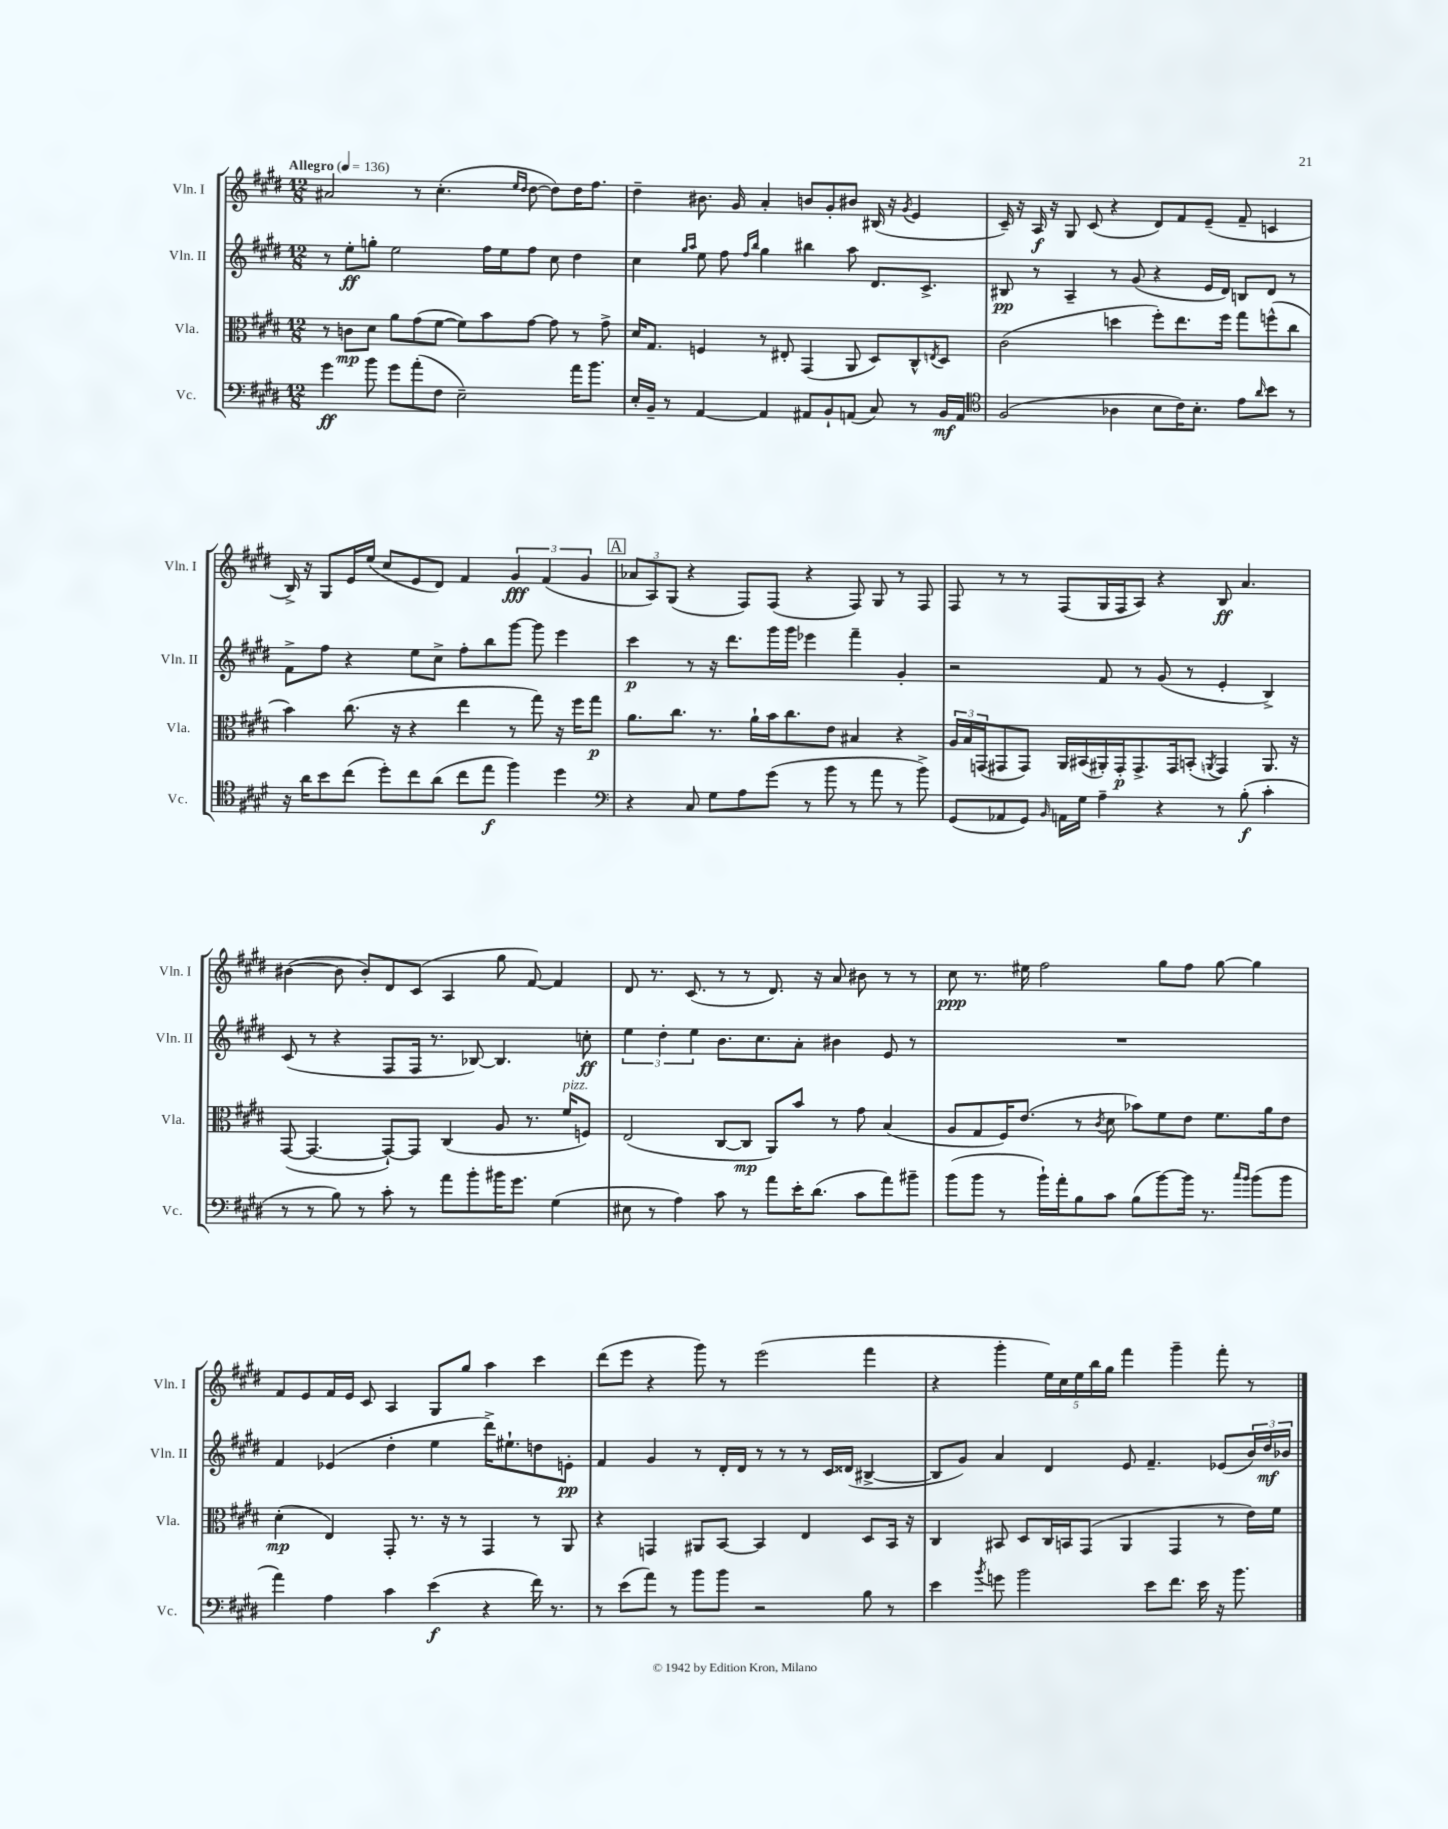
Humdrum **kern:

**kern	**kern	**kern	**kern
*staff4	*staff3	*staff2	*staff1
*clefF4	*clefC3	*clefG2	*clefG2
*k[f#c#g#d#]	*k[f#c#g#d#]	*k[f#c#g#d#]	*k[f#c#g#d#]
*M12/8	*M12/8	*M12/8	*M12/8
*MM136	*MM136	*MM136	*MM136
4g#	8r	8r	2a#
.	8c	8ee'	.
8b	8d#	8gg'	.
8g#	8a	2ee	.
(8a'	(8g#	.	8r
8F#	[8f#	.	(4.cc#'
2E~)	8f#])	.	.
.	8b	16ff#	.
.	.	16ee	.
.	.	.	16qqee
.	.	.	16qqdd#
.	[8g#	8ff#	[8dd#
.	8g#]	8cc#	8dd#])
16a	8r	4dd#	16dd#
8.b	.	.	8.ff#
.	8g#^	.	.
=	=	=	=
16E'	16d#	4cc#	4dd#~
16BB~	8.G#	.	.
8r	.	.	.
.	.	16qqgg#	.
.	.	16qqaa	.
[4AA	4F	8ee	8.b#
.	.	8ff#	.
.	.	.	16g#
.	.	16qqff#	.
.	.	16qqbb	.
4AA]	8r	4gg#	4a'
.	8E#'	.	.
8AA#	(4GG#	4bb#	8b
8BB`	.	.	8g#'
(8AA	8AA	8aa	8b#
8C#)	8D#)	8.d#	(16B#
.	.	.	16r
.	.	.	8qg#
8r	8C#^^	.	4e
.	.	8.c#^	.
.	8qE	.	.
16BB	8D#	.	.
16AA	.	.	.
=	=	=	=
*clefC4	*	*	*
(2F#	(2c#	8B#	16c#~)
.	.	.	16r
.	.	8r	16A
.	.	.	16r
.	.	4A~	8G#
.	.	.	(8c#
4A-	4dd	8r	4r
.	.	(8g#	.
8B	8ff#')	4r	8d#)
16c#)	8.ee	.	8f#
8.B'	.	.	.
.	.	16e	(8e~
.	16ff#	16d#)	.
8e	8gg#	8B	8f#~
16qqa	.	.	.
8b	(8ff^^	8d#	4c
8r	8cc#	8r	.
=	=	=	=
16r	4b)	8f#^	16B^)
16a	.	.	16r
8b	.	8ff#	8G#
(8cc#	(8.cc#	4r	16e
.	.	.	(16ee
8dd#')	.	.	8cc#
.	16r	.	.
8cc#	4r	8ee	8e
(8a	.	8cc#^	8d#)
8cc#	4ee	8ff#'	4f#
8ee	.	8bb	.
4ff#)	8r	[8ggg#	6g#
.	8gg#)	8ggg#]	.
.	.	.	(6f#
4dd#	16r	4eee	.
.	16ff#	.	.
.	.	.	6g#
.	8gg#	.	.
=	=	=	=
*clefF4	*	*	*
4r	8.a	4ccc#	12a-
.	.	.	12A)
.	.	.	(12G#
.	8.cc#	.	.
8C#	.	8r	4r
8G#	8.r	16r	.
.	.	8.ddd#	.
8A	.	.	8F#)
.	16a`	.	.
(8g#	16b	16ggg#	(8F#
.	8.cc#	16ggg#	.
8r	.	4eee-	4r
8b	8e	.	.
8r	4B#	4fff#~	8F#)
8a	.	.	8G#
8r	4r	4g#'	8r
8b^)	.	.	8F#
=	=	=	=
(8GG#	24A	2r	8F#
.	24B	.	.
.	(24GG	.	.
8AA-	8GG#	.	8r
8GG#)	8GG#)	.	8r
16qqBB	.	.	.
16AA	16AA	.	(8F#
16G#	(16BB#	.	.
4A~	16AA#')	8f#	16G#
.	16GG#'	.	16F#
.	8.GG#^	8r	8A)
4r	.	(8g#	4r
.	16GG#	.	.
.	(8BB'	8r	.
.	8qAA	.	.
8r	4GG#)	4e'	8B
(8B'	.	.	4.a
4c#'	8.AA	4B^)	.
.	16r	.	.
=	=	=	=
8r	([8GG#	(8c#	([4b#
8r	4.GG#_	8r	.
8B)	.	4r	8b#]
8r	.	.	8b#')
8c#'	8GG#`_)	8F#	8d#
8r	8GG#]	16F#	(8c#
.	.	8.r	.
8a	(4C#	.	4A
8b'	.	[8B-)	.
16b#	8A	4.B-]	8gg#
8.g#	.	.	.
.	8.r	.	[8f#)
(4G#	.	.	4f#]
.	16f#	.	.
.	8F)	8cc'	.
=	=	=	=
8E#	(2E	6ee	8d#
8r	.	.	8.r
.	.	6dd#'	.
4A)	.	.	.
.	.	.	(8.c#
.	.	6ee	.
8c#	[8C#	8.b	8r
8r	8C#]	.	8r
.	.	8.cc#	.
8a	8AA)	.	8.d#)
16e'	8b	8a'	.
(8.d#	.	.	16r
.	8r	4b#	8a
8c#	8g#	.	8b#
8a)	(4B	8e	8r
8b#~	.	8r	8r
=	=	=	=
(8b	8A	1.r	8cc#
8b	8G#	.	8.r
8r	16F#)	.	.
.	(8.e	.	16ee#
16b`)	.	.	2ff#
16a'	.	.	.
8B	8r	.	.
.	8qc#	.	.
8c#	8d#	.	.
(8B	8b-)	.	.
[8b)	8f#	.	8gg#
16b]	8e	.	8ff#
8.r	.	.	.
.	8.f#	.	[8gg#
16qqcc#	.	.	.
16qqb	.	.	.
(8b	.	.	4gg#]
.	16a	.	.
8b	8e	.	.
=	=	=	=
4a)	(4d#'	4f#	8f#
.	.	.	8e
4A	4E)	(4e-	16f#
.	.	.	16e
.	.	.	8c#
4c#	8GG#'	4dd#'	4A
.	8.r	.	.
(4e	.	4ee	8G#
.	16r	.	.
.	8r	.	8gg#
4r	4GG#	16ddd#^)	4aa
.	.	8.ee#`	.
16f#)	8r	8dd	4ccc#
8.r	.	.	.
.	8AA	8e'	.
=	=	=	=
8r	4r	4f#	(8ddd#
(8e	.	.	8eee
8a)	4GG	4g#	4r
8r	.	.	.
8b	8AA#	8r	8ggg#)
8b	[8BB	16d#'	8r
.	.	16d#	.
2r	4BB]	8r	(2eee
.	.	8r	.
.	4E	8r	.
.	.	16c#	.
.	.	(16d##	.
8B	8D#	[4B#^	4fff#
8r	16BB	.	.
.	16r	.	.
=	=	=	=
4e	4C#	8B#]	4r
.	.	8g#)	.
8qb	.	.	.
8g	8BB#	4a	4ggg#'
2b	8D#	.	.
.	16C#	4d#	20ee)
.	.	.	20cc#
.	16BB	.	.
.	.	.	20ee
.	(8GG#	.	.
.	.	.	20bb
.	.	.	20gg#
.	4AA	8e	4fff#
8e	.	4.f#~	.
8.f#	4GG#	.	4ggg#~
16e	.	.	.
16r	8r	(8e-	8fff#'
8.b	.	.	.
.	16e)	24b)	8r
.	.	24dd#	.
.	16f#	.	.
.	.	24b-	.
==	==	==	==
*-	*-	*-	*-
